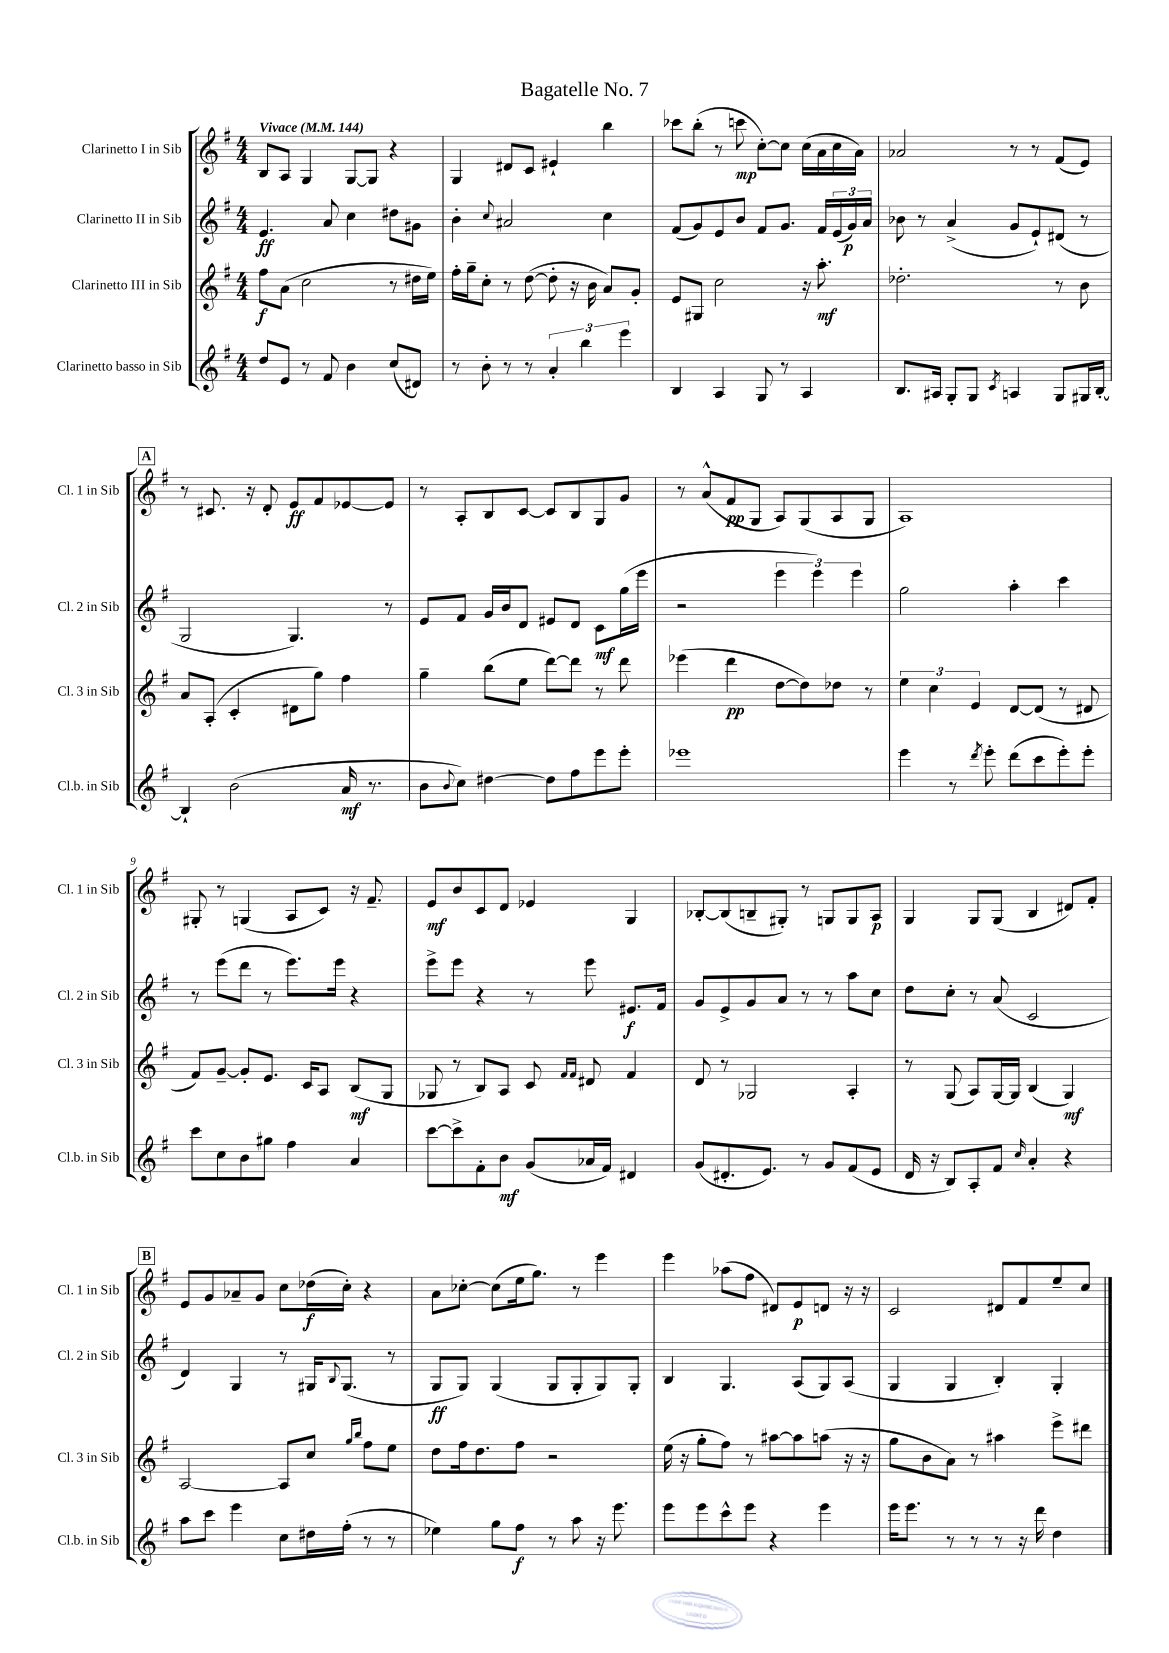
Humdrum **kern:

**kern	**kern	**kern	**kern
*staff4	*staff3	*staff2	*staff1
*clefG2	*clefG2	*clefG2	*clefG2
*k[f#]	*k[f#]	*k[f#]	*k[f#]
*M4/4	*M4/4	*M4/4	*M4/4
*MM144	*MM144	*MM144	*MM144
8dd	8ff#	4.e	8B
8e	(8a	.	8A
8r	2cc	.	4G
8f#	.	8a	.
4b	.	4cc	[8G
.	.	.	8G]
(8cc	8r	8dd#	4r
8d#)	16dd#	8g#	.
.	16ee)	.	.
=	=	=	=
8r	16ff#'	4b'	4G
.	16gg~	.	.
8b'	8cc'	.	.
.	.	8qqcc	.
8r	8r	2a#	8d#
8r	([8dd	.	8c
6a'	8dd']	.	4e#`
.	16r	.	.
6bb	.	.	.
.	16b	.	.
.	8a)	4cc	4bb
6eee	.	.	.
.	8g'	.	.
=	=	=	=
4B	8e	(8f#	8ccc-
.	8G#	8g)	(8bb'
4A	2cc	8e	8r
.	.	8b	8ccc
8G	.	8f#	[8cc')
8r	.	8.g	8cc]
4A	16r	.	(16cc
.	8.aa'	16f#	16a
.	.	(24e	16cc
.	.	24g)	.
.	.	.	16a)
.	.	24a	.
=	=	=	=
8.B	2.dd-'	8b-	2a-
.	.	8r	.
16A#	.	.	.
8G'	.	(4a^	.
8G	.	.	.
8qc	.	.	.
4A	.	8g	8r
.	.	8e`)	8r
8G	8r	(8d#	(8f#
16G#	8b	8r	8e)
[16B'	.	.	.
=	=	=	=
4B`]	8a	2G	8r
.	(8A'	.	8.c#
(2b	4c'	.	.
.	.	.	16r
.	.	.	8d'
.	8d#	4.G)	8e
.	8gg)	.	8f#
16a	4ff#	.	[8e-
8.r	.	.	.
.	.	8r	8e-]
=	=	=	=
8b	4gg~	8e	8r
8qqb	.	.	.
8cc)	.	8f#	8A'
[4dd#	(8bb	16g	8B
.	.	16b	.
.	8ee	8d	[8c
8dd#]	[8ddd)	8e#	8c]
8ff#	8ddd]	8d	8B
8eee	8r	8c	8G
8eee'	8ddd	(16gg	8g
.	.	16eee	.
=	=	=	=
1eee-	(4eee-	2r	8r
.	.	.	(8a^^
.	4ddd	.	8f#
.	.	.	8G
.	[8dd	6eee	8A)
.	8dd])	.	(8G
.	.	6eee)	.
.	8dd-	.	8A
.	.	6eee	.
.	8r	.	8G
=	=	=	=
4eee	6ee	2gg	1A)
.	6cc	.	.
8r	.	.	.
.	6e	.	.
8qddd	.	.	.
8eee'	.	.	.
(8ddd	[8d	4aa'	.
8ccc	(8d]	.	.
8eee')	8r	4ccc	.
8eee'	8d#	.	.
=	=	=	=
8ccc	8f#)	8r	8G#'
8cc	[8g~	(8eee	8r
8b	8g']	8ddd	(4G
8gg#	8.e	8r	.
4ff#	.	8.eee)	8A
.	16c	.	.
.	8A	.	8c)
.	.	16eee	.
4a	(8B	4r	16r
.	.	.	8.f#~
.	8G	.	.
=	=	=	=
[8ccc	8G-	8eee^	8e
8ccc^]	8r	8eee	8b
8f#'	8B)	4r	8c
8b	8A	.	8d
(8g	8c	8r	4e-
.	16qqf#	.	.
.	16qqf#	.	.
16a-	8d#	8eee	.
16f#)	.	.	.
4d#	4f#	8.e#	4G
.	.	16f#	.
=	=	=	=
(8g	8d	8g	[8B-'
8.d#'	8r	8e^	(8B-]
.	2G-	8g	8B~
8.e)	.	.	.
.	.	8a	8G#')
8r	.	8r	8r
8g	.	8r	8G
(8f#	4A'	8aa	8G
8e	.	8cc	8A
=	=	=	=
16d	8r	8dd	4G
16r	.	.	.
8B)	(8G	8cc'	.
8A'	8A)	8r	8G
8f#	[16G	(8a	(8G
.	16G]	.	.
16qqcc	.	.	.
4a'	(4B	2c	4B
4r	4G)	.	8d#)
.	.	.	8f#'
=	=	=	=
8aa	[2A	4d)	8e
8ccc	.	.	8g
4eee	.	4G	8a-~
.	.	.	8g
8cc	8A]	8r	8cc
16dd#	8cc	16G#	(16dd-
.	.	8qqB	.
(16ff#'	.	(8.G#	16cc')
.	16qqgg	.	.
.	16qqbb	.	.
8r	8ff#	.	4r
8r	8ee	8r	.
=	=	=	=
4ee-)	8dd	8G	8a
.	16ff#	8G)	[8cc-'
.	8.dd	.	.
8gg	.	(4G	(8cc-]
8ff#	8ff#	.	16ee
.	.	.	8.gg)
8r	2r	8G	.
8aa	.	8G'	8r
16r	.	8G)	4eee
8.eee	.	.	.
.	.	8G'	.
=	=	=	=
8eee	(16ee	4B	4eee
.	16r	.	.
8eee	8gg'	.	.
8ccc^^	8ff#)	4.G	(8aa-
8eee	8r	.	8ff#
4r	[8aa#	.	8d#)
.	8aa#]	(8A	8e
4eee	(8aa	8G)	8d
.	16r	(8A	16r
.	16r	.	16r
=	=	=	=
16eee	8gg	4G	2c
8.eee	.	.	.
.	8b	.	.
8r	8a)	4G	.
8r	8r	.	.
8r	4aa#	4B')	8d#
16r	.	.	8f#
16ddd	.	.	.
4dd	8eee^	4G'	8ee~
.	8ddd#	.	8cc
==	==	==	==
*-	*-	*-	*-
